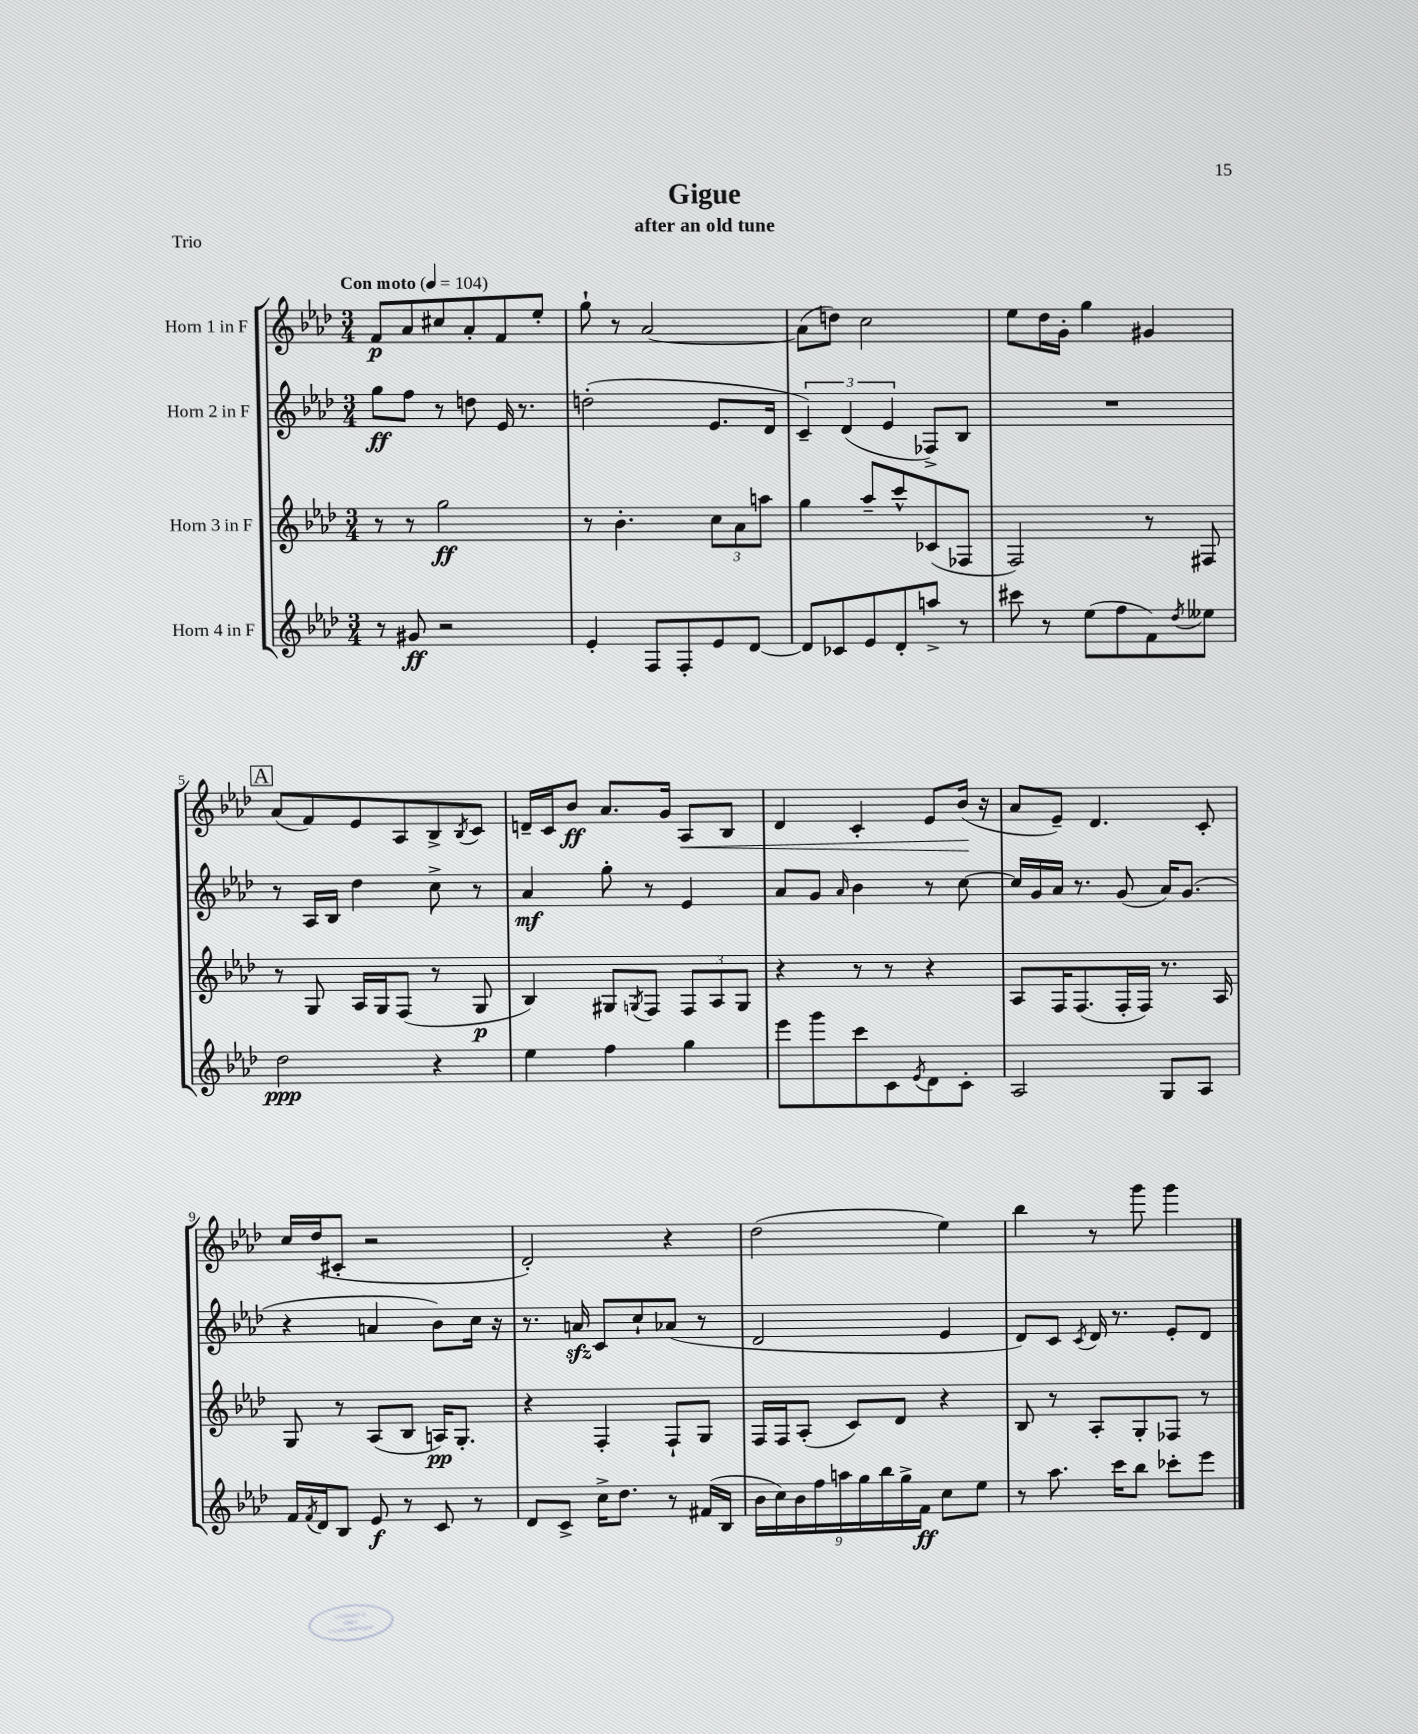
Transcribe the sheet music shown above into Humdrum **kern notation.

**kern	**dynam	**kern	**dynam	**kern	**dynam	**kern	**dynam
*part4	*part4	*part3	*part3	*part2	*part2	*part1	*part1
*staff4	*staff4	*staff3	*staff3	*staff2	*staff2	*staff1	*staff1
*I"Horn 4 in F	*	*I"Horn 3 in F	*	*I"Horn 2 in F	*	*I"Horn 1 in F	*
*clefG2	*	*clefG2	*	*clefG2	*	*clefG2	*
*k[b-e-a-d-]	*	*k[b-e-a-d-]	*	*k[b-e-a-d-]	*	*k[b-e-a-d-]	*
*M3/4	*	*M3/4	*	*M3/4	*	*M3/4	*
*MM104	*	*MM104	*	*MM104	*	*MM104	*
=1	=1	=1	=1	=1	=1	=1	=1
!	!	!	!	!	!	!LO:TX:a:B:t=Con moto	!
8r	.	8r	.	8gg\L	ff	8f/L	p
8g#X/	ff	8r	.	8ff\J	.	8a-/	.
2r	.	2gg\	ff	8r	.	8cc#X/	.
.	.	.	.	8ddn\	.	8a-'/	.
.	.	.	.	16e-/	.	8f/	.
.	.	.	.	8.r	.	.	.
.	.	.	.	.	.	8ee-'/J	.
=2	=2	=2	=2	=2	=2	=2	=2
4e-'/	.	8r	.	(2ddn'\	.	8gg`\	.
.	.	4.b-'\	.	.	.	8r	.
8F/L	.	.	.	.	.	[2a-/	.
8F'/	.	.	.	.	.	.	.
8e-/	.	12cc\L	.	8.e-/L	.	.	.
.	.	12a-\	.	.	.	.	.
[8d-/J	.	.	.	.	.	.	.
.	.	12aan\J	.	.	.	.	.
.	.	.	.	16d-/Jk	.	.	.
=3	=3	=3	=3	=3	=3	=3	=3
8d-/L]	.	4gg\	.	6c~/)	.	(8a-\L]	.
8c-X/	.	.	.	.	.	8ddn\J)	.
.	.	.	.	(6d-/	.	.	.
8e-/	.	8aa-~/L	.	.	.	2cc\	.
.	.	.	.	6e-/	.	.	.
8d-'/	.	8ccc^^/	.	.	.	.	.
8aan^/J	.	(8c-X/	.	8F-X^/L)	.	.	.
8r	.	8F-X/J	.	8B-/J	.	.	.
=4	=4	=4	=4	=4	=4	=4	=4
8ccc#X\	.	2F/)	.	2.r	.	8ee-\L	.
8r	.	.	.	.	.	16dd-\L	.
.	.	.	.	.	.	16g'\JJ	.
(8ee-\L	.	.	.	.	.	4gg\	.
8ff\	.	.	.	.	.	.	.
8f\)	.	8r	.	.	.	4g#X/	.
8qdd-/	.	.	.	.	.	.	.
8ee--X\J	.	8F#X/	.	.	.	.	.
!!LO:LB:g=z
!!LO:REH:place=s1:t=A
=5	=5	=5	=5	=5	=5	=5	=5
2dd-\	ppp	8r	.	8r	.	(8a-/L	.
.	.	8G/	.	16A-/LL	.	8f/)	.
.	.	.	.	16B-/JJ	.	.	.
.	.	16A-/LL	.	4dd-\	.	8e-/	.
.	.	16G/J	.	.	.	.	.
.	.	(8F/J	.	.	.	8A-/	.
4r	.	8r	.	8cc^\	.	8B-^/	.
.	.	.	.	.	.	8qB-/	.
.	.	8G/	p	8r	.	8c/J	.
=6	=6	=6	=6	=6	=6	=6	=6
4ee-\	.	4B-/)	.	4a-/	mf	16dn~/LL	.
.	.	.	.	.	.	16c/J	.
.	.	.	.	.	.	8b-/J	ff
4ff\	.	8G#X/L	.	8gg'\	.	8.a-/L	.
.	.	8qGn/	.	.	.	.	.
.	.	8F/J	.	8r	.	.	.
.	.	.	.	.	.	16g/Jk	.
!	!	!	!	!	!	!	!LO:HP:b
4gg\	.	12F/L	.	4e-/	.	8A-/L	<
.	.	12A-/	.	.	.	.	.
.	.	.	.	.	.	8B-/J	.
.	.	12G/J	.	.	.	.	.
=7	=7	=7	=7	=7	=7	=7	=7
8eee-\L	.	4r	.	8a-/L	.	4d-/	.
8ggg\	.	.	.	8g/J	.	.	.
.	.	.	.	16qqa-/	.	.	.
8ccc\	.	8r	.	4b-\	.	4c'/	.
8c\	.	8r	.	.	.	.	.
8qe-/	.	.	.	.	.	.	.
8d-\	.	4r	.	8r	.	8e-/L	.
8c'\J	.	.	.	[8cc\	.	(16b-/Jk	.
.	.	.	.	.	.	16r	[
=8	=8	=8	=8	=8	=8	=8	=8
2A-/	.	8A-/L	.	16cc/LL]	.	8a-/L	.
.	.	.	.	16g/	.	.	.
.	.	16F/K	.	16a-/JJ	.	8e-~/J)	.
.	.	(8.F/	.	8.r	.	.	.
.	.	.	.	.	.	4.d-/	.
.	.	16F'/L	.	(8g/	.	.	.
.	.	16F/JJ)	.	.	.	.	.
8G/L	.	8.r	.	16a-/KL)	.	.	.
.	.	.	.	(8.g/J	.	.	.
8A-/J	.	.	.	.	.	8c'/	.
.	.	16A-/	.	.	.	.	.
!!LO:LB:g=z
=9	=9	=9	=9	=9	=9	=9	=9
16f/LL	.	8G/	.	4r	.	16cc/LL	.
8qf/	.	.	.	.	.	.	.
16d-/J	.	.	.	.	.	(16dd-/J	.
8B-/J	.	8r	.	.	.	8c#X'/J	.
8e-/	f	(8A-/L	.	4an/	.	2r	.
8r	.	8B-/J	.	.	.	.	.
8c/	.	16An/KL)	pp	8b-\L)	.	.	.
.	.	8.G'/J	.	.	.	.	.
8r	.	.	.	16cc\Jk	.	.	.
.	.	.	.	16r	.	.	.
=10	=10	=10	=10	=10	=10	=10	=10
8d-/L	.	4r	.	8.r	.	2d-'/)	.
8c^/J	.	.	.	.	.	.	.
.	.	.	.	16anzz/	.	.	.
16cc^\KL	.	4F'/	.	8c/L	.	.	.
8.dd-\J	.	.	.	.	.	.	.
.	.	.	.	8cc`/	.	.	.
8r	.	8F`/L	.	(8a-X/J	.	4r	.
(16f#X/LL	.	8G/J	.	8r	.	.	.
16B-/JJ	.	.	.	.	.	.	.
=11	=11	=11	=11	=11	=11	=11	=11
18b-\LL	.	16F/LL	.	2d-/	.	(2dd-\	.
18cc\)	.	.	.	.	.	.	.
.	.	16F/J	.	.	.	.	.
18b-\	.	.	.	.	.	.	.
.	.	(8A-'/J	.	.	.	.	.
18ff\	.	.	.	.	.	.	.
18aan\	.	.	.	.	.	.	.
.	.	8c/L)	.	.	.	.	.
18gg\	.	.	.	.	.	.	.
18bb-\	.	.	.	.	.	.	.
.	.	8d-/J	.	.	.	.	.
18gg^\	.	.	.	.	.	.	.
18f\JJ	ff	.	.	.	.	.	.
8cc\L	.	4r	.	4e-/	.	4ee-\)	.
8ee-\J	.	.	.	.	.	.	.
=12	=12	=12	=12	=12	=12	=12	=12
8r	.	8B-/	.	8d-/L)	.	4bb-\	.
8.aa-\	.	8r	.	8c/J	.	.	.
.	.	.	.	8qc/	.	.	.
.	.	8A-'/L	.	16d-/	.	8r	.
16ccc\KL	.	.	.	8.r	.	.	.
8bb-\J	.	8G'/	.	.	.	8ggg\	.
8ccc-X'\L	.	8F-X/J	.	8e-'/L	.	4ggg\	.
8eee-\J	.	8r	.	8d-/J	.	.	.
==	==	==	==	==	==	==	==
*-	*-	*-	*-	*-	*-	*-	*-
